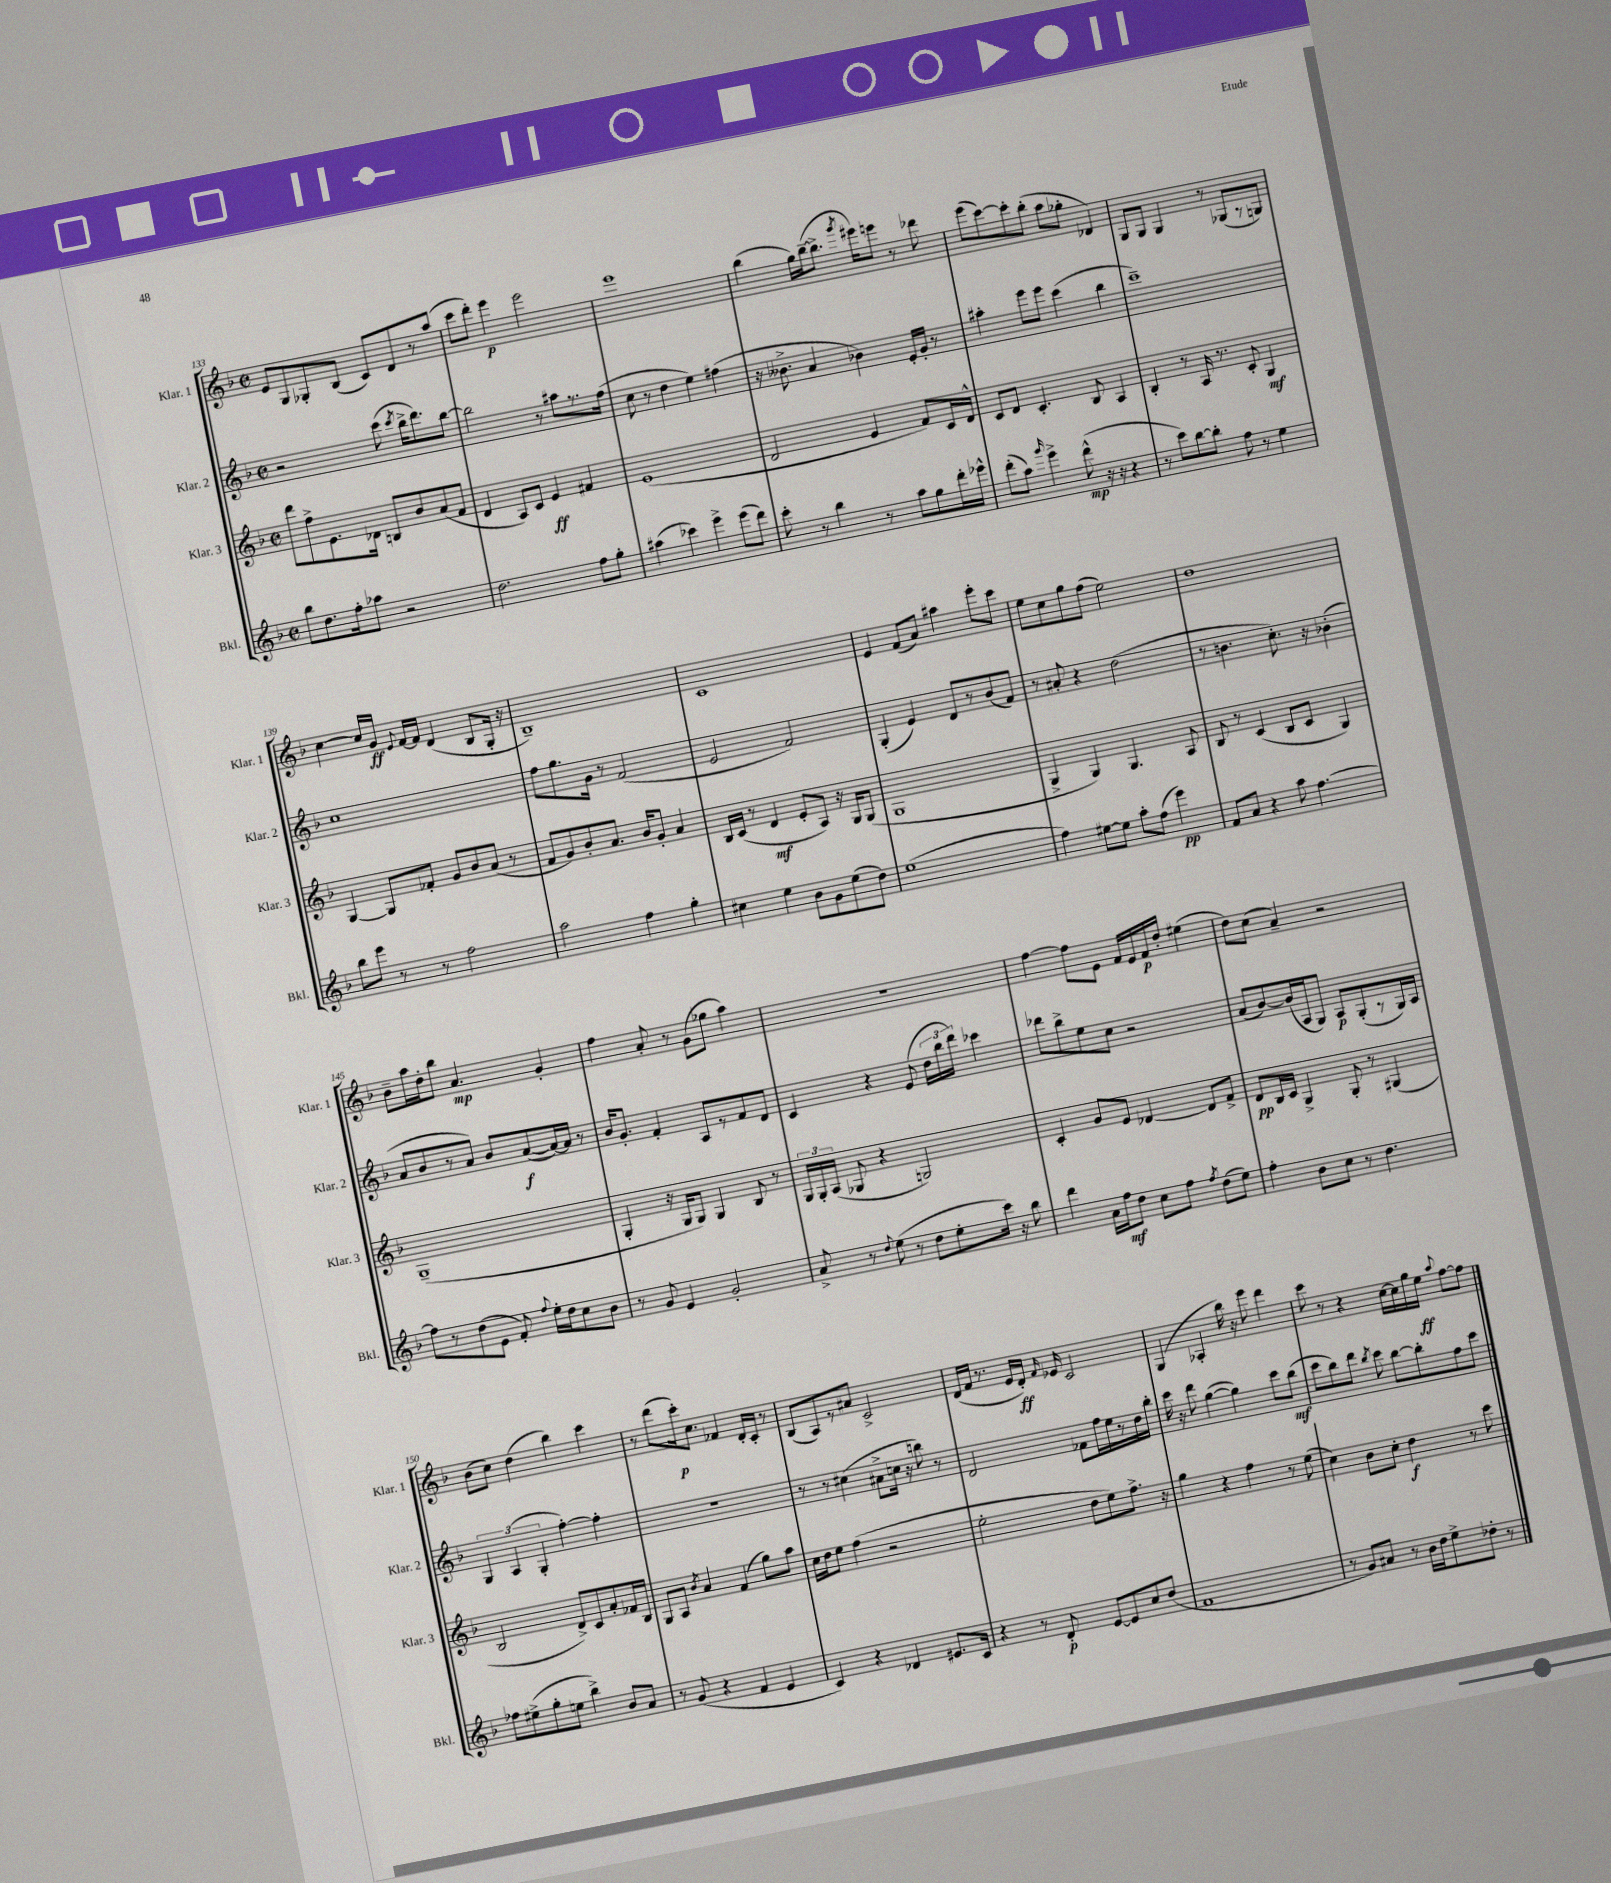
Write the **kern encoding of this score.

**kern	**kern	**kern	**kern
*staff4	*staff3	*staff2	*staff1
*clefG2	*clefG2	*clefG2	*clefG2
*k[b-]	*k[b-]	*k[b-]	*k[b-]
*M2/2	*M2/2	*M2/2	*M2/2
*met(c|)	*met(c|)	*met(c|)	*met(c|)
8bb-	8ddd	2r	8e
8.dd	8ff^	.	8G
.	8.e	.	8G-'
16ff'	.	.	.
8aa-	.	.	(8B-
.	16d-	.	.
2r	8B	(8ccc	8c)
.	.	8qccc	.
.	8b-	16bb-^	8d
.	.	8.ddd)	.
.	(8a	.	8r
.	8f	[8bb-	(8aa
=	=	=	=
2.dd	4d	2bb-]	8ccc
.	.	.	8ddd')
.	8A)	.	4eee
.	8c	.	.
.	4e	8r	2eee
.	.	8aa#	.
8ff	4f#	8.r	.
8gg'	.	.	.
.	.	(16ff	.
=	=	=	=
(4aa#	(1e	8cc	1eee
.	.	8r	.
4ccc-)	.	4dd	.
4eee^	.	4ee)	.
(8eee	.	(4ff#	.
8ddd)	.	.	.
=	=	=	=
8ccc'	2d	16r	(4bb-
.	.	8.b--^	.
8r	.	.	.
4bb-	.	4a	16gg)
.	.	.	([16bb-~
.	.	.	8.bb-^]
8r	4e	4b-)	.
.	.	.	8qggg
.	.	.	16eee#)
8aa	.	.	8eee
8gg	8f)	16e'	8r
.	.	16g'	.
16ddd'	16c	8r	8ddd-
16eee-^^	16d^^	.	.
=	=	=	=
(8ddd'	8c	4aa#'	(8eee
8aa)	8d	.	[8ccc)
16qqggg	.	.	.
4eee^	4.c'	8eee	8ccc']
.	.	8eee	(8bb-'
(8ddd^^	.	(4ccc	8aa
16r	8B-	.	8gg-'
16r	.	.	.
4r	4A	4bb-	4d-)
=	=	=	=
8r	4B-'	1ccc~)	8G
8ccc)	.	.	8G
[8bb-	8r	.	4G
8bb-']	16A	.	.
.	8.r	.	.
8ff	.	.	8r
8r	8c'	.	(8G-
4ee	4G	.	8r
.	.	.	8G)
=	=	=	=
8bb-	[4G	1cc	[4cc
8eee	.	.	.
8r	8G]	.	16cc]
.	.	.	16g
.	.	.	8qqe
8r	8f-'	.	[16f
.	.	.	16f]
2ff	8g	.	(4d
.	8b-	.	.
.	(8a	.	8B-
.	8r	.	16G'
.	.	.	16r
=	=	=	=
2aa	8f	8ff	1B-~)
.	8g)	8.gg	.
.	8b-'	.	.
.	.	16g	.
.	8.a	8r	.
4ff	.	(2f	.
.	16b-	.	.
.	8g'	.	.
4gg'	4a	.	.
=	=	=	=
4cc#	16B-	2e	1c
.	(16c	.	.
.	8r	.	.
4ee	4d	.	.
8b-	8e'	2f)	.
8g	8A)	.	.
(8ee	16r	.	.
.	16G	.	.
8dd)	(8G	.	.
=	=	=	=
(1ee	1G	(4G'	4e
.	.	4e)	(8f
.	.	.	8a)
.	.	8d	4aa#
.	.	8r	.
.	.	(8b-	8eee'
.	.	8f)	8ccc
=	=	=	=
4ff)	4G^	8r	8ee
.	.	8a#'	8cc
[8ee#	4G)	4r	8gg
8ee#]	.	.	(8ff
8aa'	4.G	(2dd	2ee)
(8ff	.	.	.
4eee)	.	.	.
.	8A	.	.
=	=	=	=
8f	8B-	8r	1dd
8a	8r	4.b	.
4r	(4c	.	.
8aa	8B-	8.cc')	.
[4.ff	8c	.	.
.	.	16r	.
.	4G)	(4b-'	.
=	=	=	=
8ff]	(1G~	8a	8b-~
8r	.	8b-	16aa
.	.	.	16dd'
(8dd	.	8r	8bb-
8e	.	8a)	4.a
8f')	.	8b-	.
8qqff	.	.	.
16ee'	.	([8a	.
16dd	.	.	.
8cc	.	16a_)	4g'
.	.	16a]	.
8b-	.	8r	.
=	=	=	=
8r	4G'	16b-	4ff
.	.	8.g'	.
8g	.	.	.
4e	16r	4f'	8a'
.	16G	.	.
.	8G)	.	8r
2g'	4G	8A	(8g
.	.	8r	8gg-
.	8B-	8f	4aa)
.	8r	8d	.
=	=	=	=
8a^	24G	4c	1r
.	24G'	.	.
.	(24A	.	.
8r	8G-	.	.
8qqdd	.	.	.
(8ee	4r	4r	.
8r	.	.	.
8dd	2G)	(8e	.
8ee'	.	24dd	.
.	.	24bb-	.
.	.	24ddd)	.
16ccc)	.	4ccc-	.
16r	.	.	.
8bb-	.	.	.
=	=	=	=
4ddd	4c'	8ddd-	[4ff
.	.	8bb-^	.
16a	8g	8ee	8ff]
16ff	.	.	.
8dd	8e	8cc	8e
8cc	[4d-	2r	16f
.	.	.	16e
8ff	.	.	16f
.	.	.	16dd'
8qff	.	.	.
(8dd	8d-]	.	(4ee#
8ee)	8f^	.	.
=	=	=	=
4ff'	8d	(8a	8dd)
.	16B-	[8b-)	(8cc
.	16c	.	.
8b-	4G^	(16b-]	4a~)
.	.	16A	.
8cc	.	8G)	.
8r	8G'	8A	2r
4.dd	8r	(8G'	.
.	(4G#	8r	.
.	.	16G)	.
.	.	16A	.
=	=	=	=
8ff-	2B-	6G	(8b-
(8ee#^	.	.	8cc)
.	.	(6A	.
8gg'	.	.	(4dd
.	.	6G'	.
8ee	.	.	.
4bb-^)	8d^)	[4ff')	4bb-)
.	8c	.	.
8b-	8a'	4ff']	4ccc
8a	16f-	.	.
.	16B-	.	.
=	=	=	=
8r	8G	1r	8r
(8g	8A	.	(8ddd
.	8qb-	.	.
4r	4a	.	16ccc')
.	.	.	8.cc
4f	(4f	.	4f-
4e	8gg)	.	16d'
.	.	.	16c'
.	8aa	.	8r
=	=	=	=
4c)	16cc	8r	(8B-
.	16dd	.	.
.	8ee	8r	8A)
4r	(4ff	(4cc#	8r
.	.	.	8a#
4d-	2r	8a#^	2c^
.	.	16cc	.
.	.	16r	.
8.e#	.	8bb)	.
.	.	8r	.
16c	.	.	.
=	=	=	=
4r	2ee'	2d	(16d
.	.	.	16f
.	.	.	8.r
8r	.	.	.
.	.	.	16e
8d'	.	.	16d')
.	.	.	16qqf
.	.	.	16e-
[8e	8dd	8f-	2c
8e]	8ee)	16ff	.
.	.	16ee	.
8cc	8.ff^	8r	.
(8dd	.	16dd	.
.	16r	16bb-'	.
=	=	=	=
1f	4gg	16ccc	(4G
.	.	16r	.
.	.	8ddd	.
.	4r	([4gg	4A-'
.	4ff	4gg])	16bb-)
.	.	.	16r
.	.	.	8eee
.	8r	8ccc	4ddd
.	(8ee	(8bb-	.
=	=	=	=
8r	4cc)	8ccc	8ccc
8g)	.	8bb-)	8r
8a#	8b-	8ddd	4r
.	.	8qbb-	.
8r	8cc'	8ccc	.
16b-	4dd	[8bb-	[16cc
16dd	.	.	16cc]
8ee^	.	8bb-']	16gg
.	.	.	16ee
.	.	.	8qqaa
8dd-'	8r	8ff	[8ff
8r	8ccc	8ccc	8ff]
==	==	==	==
*-	*-	*-	*-
